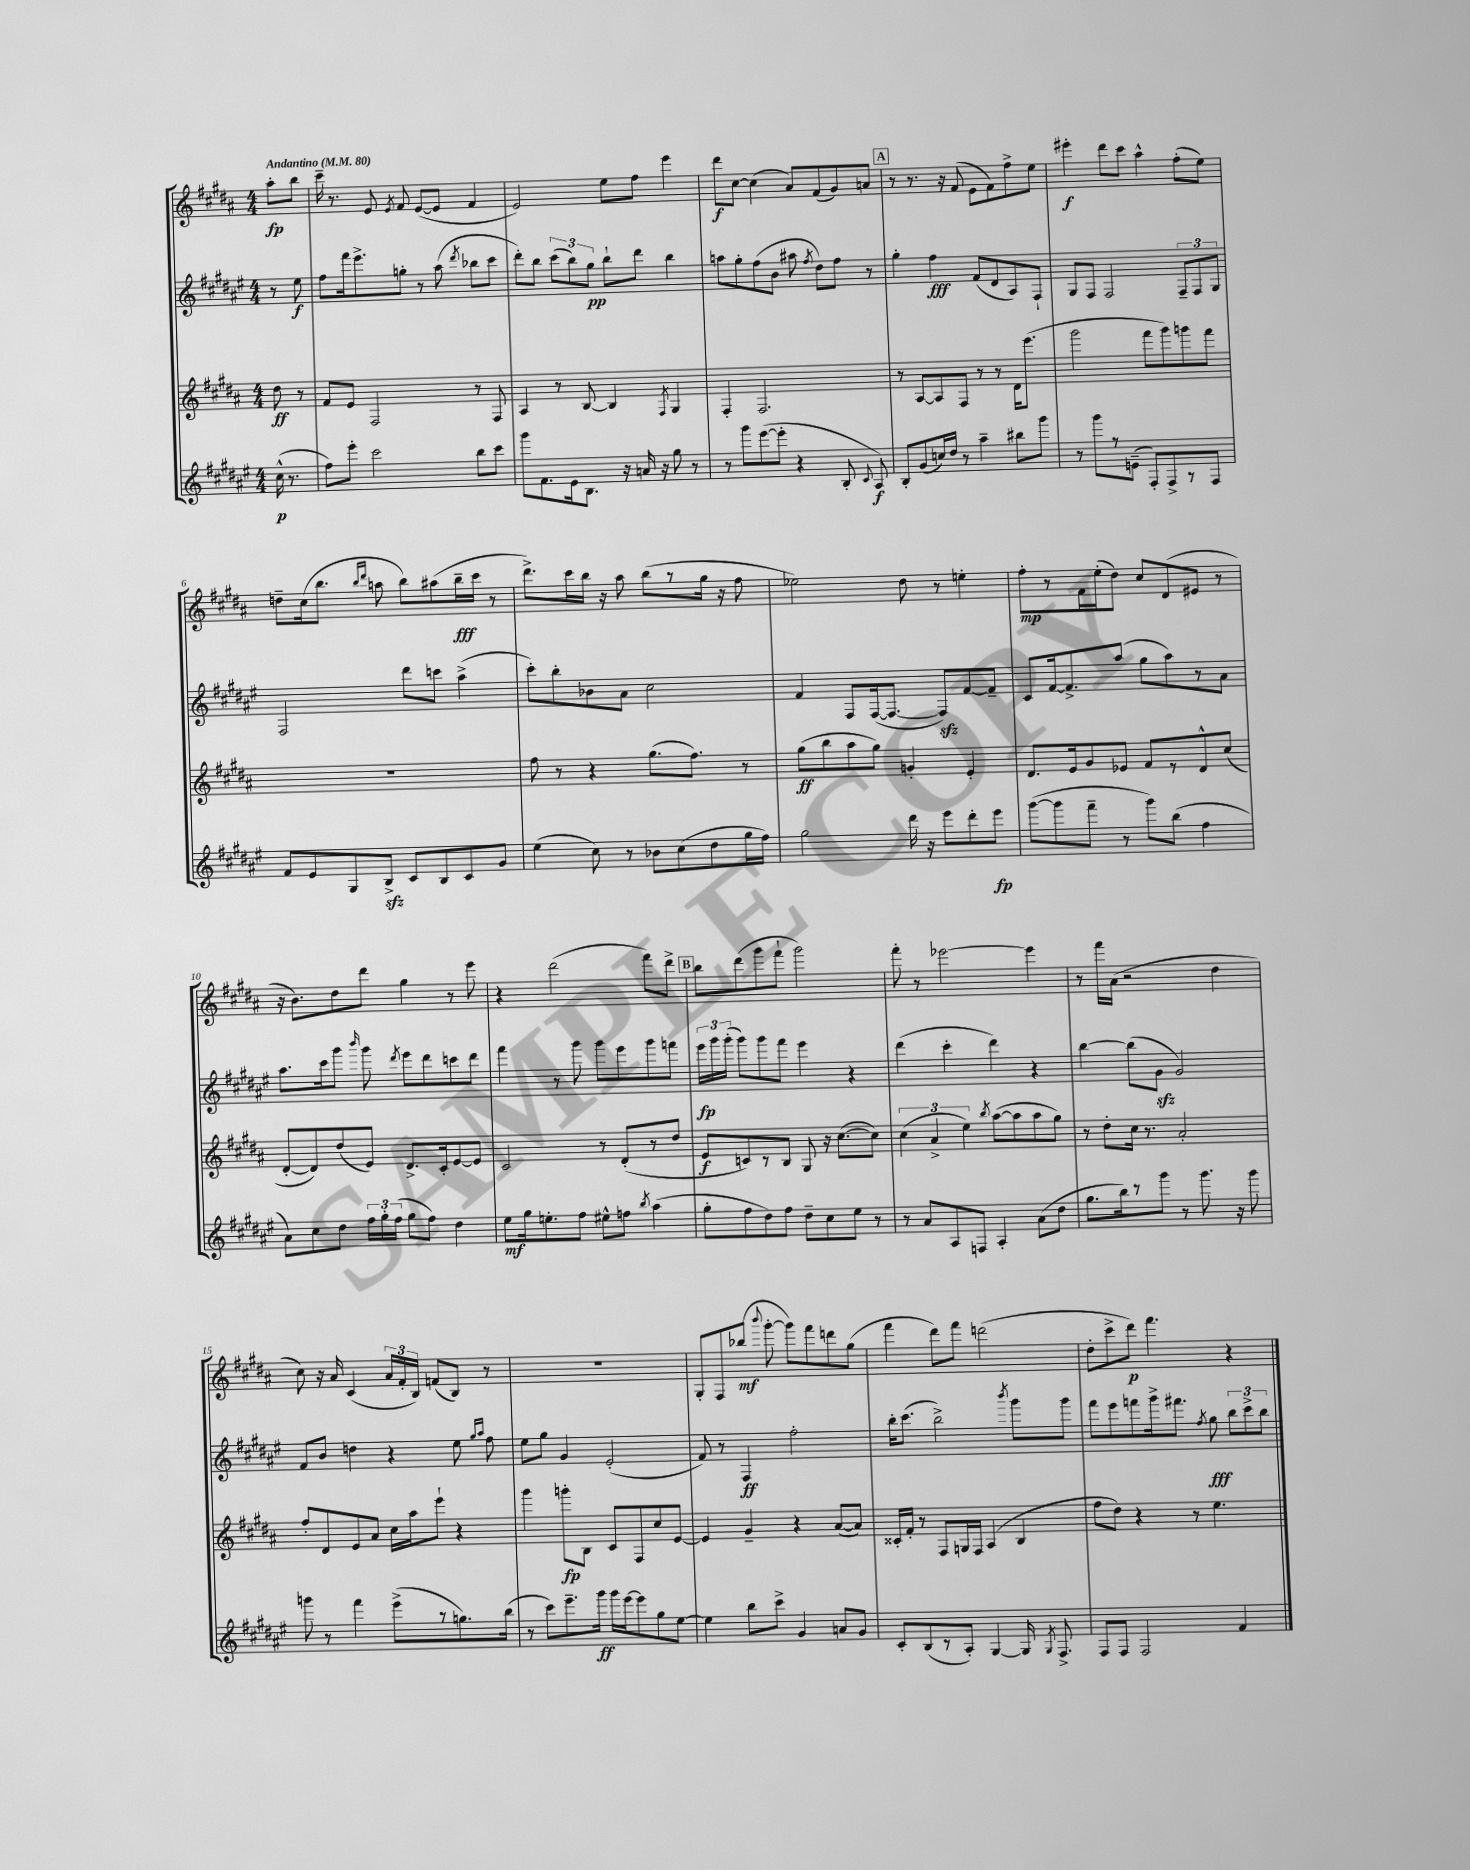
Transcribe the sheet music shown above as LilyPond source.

<<
\new StaffGroup <<
\new Staff = "s0" {
    \clef treble \key b \major \numericTimeSignature \time 4/4 \partial 4 \tempo "Andantino" 4 = 80
    \autoBeamOff ais''8[-.\fp b''8] |
    cis'''16-- r8. e'8 \acciaccatura { e'8 } fis'8 e'8[~( e'8] fis'4 |
    e'2) e''8[ fis''8] e'''4 |
    dis'''8[\f cis''8]~ cis''4( ais'8[) fis'8( gis'8) a'8] |
    \mark \markup { \box "A" } r8 r8. r16 fis'8( e'8[ fis'8) fis''8-> e''8] |
    eis'''4-.\f dis'''8[ cis'''8] ais''4-^ fis''8[-.( e''8]) |
    d''8[-- cis''16( b''8.] \grace { b''16[ dis'''16] } a''8 b''8[) ais''8( b''16--\fff cis'''16] r8 |
    dis'''8.[->) cis'''16 b''16] r16 ais''8 b''8[( r8 gis''16] r16 fis''8 |
    ees''2) dis''8 r8 e''4-. |
    fis''8[-.\mp r8 fis'16 e''16-.( dis''8]) cis''8[ dis'8( eis'8] r8 |
    r16 b'8.[) dis''8 dis'''8] gis''4 r8 e'''8 |
    r4 dis'''2( fis'''8[) dis'''8]-> |
    \mark \markup { \box "B" } b''8[ dis'''8( gis'''8 fis'''8]-! gis'''2) |
    fis'''8-. r8 ees'''2~ ees'''4 |
    r8 fis'''16[ ais'16]( r2 dis''4 |
    cis''8) r16 ais'16 cis'4( \tuplet 3/2 { ais'16[ fis'16-. b16]) } f'8[( b8]) r8 |
    R1 |
    gis8[-. fis8 bes''8]\mf( \appoggiatura { b'''8 } gis'''8~-. gis'''8[) fis'''8 d'''8 gis''8]( |
    fis'''4 dis'''8[) fis'''8] d'''2( |
    dis''8[-. cis'''8-> dis'''8]\p) fis'''4. r4 \bar "|." |
}
\new Staff = "s1" {
    \clef treble \key fis \major \numericTimeSignature \time 4/4 \partial 4
    \autoBeamOff r8 eis''8\f |
    fis''8[ fis'''16 eis'''8.-> g''8]-. r8 ais''8( \acciaccatura { dis'''8 } bes''8[ cis'''8] |
    dis'''8[-.) b''8] \tuplet 3/2 { cis'''8[( b''8) gis''8]\pp } b''8[-! dis'''8] b''4 |
    a''8[ gis''8-. fis''8( b'8] ais''8 \acciaccatura { fis''8 } dis''8[) fis''8] r8 |
    \mark \markup { \box "A" } gis''4-. fis''4\fff fis'8[( dis'8 ais8) fis8]-! |
    gis8[ fis8] fis2 \tuplet 3/2 { fis8[-- fis8 gis8] } |
    fis2 dis'''8[ c'''8] ais''4->( |
    cis'''8[-.) b''8-. bes'8 ais'8] cis''2 |
    fis'4 fis8[ fis16~( fis8.]~ fis8[\sfz) fis'8~ fis'8]-- |
    cis'8[ fis'16~ fis'8.-> ais''8]( gis''8[ ais''8) r8 ais'8] |
    ais''8.[ cis'''16 gis'''8] \grace { b'''16 } gis'''8 \acciaccatura { dis'''8 } eis'''8[ dis'''8 c'''8 dis'''8] |
    fis'''4 r8 gis'''8 gis'''8[ eis'''8 gis'''8 f'''8] |
    \mark \markup { \box "B" } \tuplet 3/2 { eis'''16[\fp gis'''16 gis'''16]-.( } gis'''8[) gis'''8 fis'''8] eis'''4 r4 |
    dis'''4( cis'''4-. dis'''4) r4 |
    b''4~ b''8[( gis'8]\sfz gis'2) |
    fis'8[ b'8] d''4 r4 eis''8 \grace { gis''16[ ais''16] } fis''8 |
    eis''8[ gis''8] gis'4 eis'2-.( |
    fis'8) r8 fis4\ff fis''2-. |
    b''16[-. cis'''8.]( b''2->) \acciaccatura { b'''8 } gis'''8[ gis'''8] |
    fis'''8[ eis'''8 f'''8 gis'''16-> fis'''8.] \acciaccatura { fis''8 } gis''8\fff \tuplet 3/2 { b''8[ cis'''8-> b''8] } \bar "|." |
}
\new Staff = "s2" {
    \clef treble \key b \major \numericTimeSignature \time 4/4 \partial 4
    \autoBeamOff dis''8\ff r8 |
    fis'8[ e'8] fis2 r8 fis8 |
    ais4 r8 b8~ b4 \acciaccatura { fis8 } gis4 |
    fis4-. fis2. |
    \mark \markup { \box "A" } r8 ais8[~ ais8 fis8] r8 r8 dis'16[ e'''8.]( |
    gis'''2 fis'''8[ gis'''8) g'''8 fis'''8] |
    R1 |
    fis''8 r8 r4 gis''8.[( fis''8.]) r8 |
    gis''8[\ff( b''8 ais''8 gis''8]) g'4-. e'4-. |
    dis'8.[ e'16 gis'8 ees'8] fis'8[ r8 dis'8-^ cis''8]( |
    dis'8[~-. dis'8) dis''8( e'8]) dis'8.[-> cis'16-. e'8~ e'8] |
    cis'2 r8 dis'8[-.( r8 dis''8] |
    \mark \markup { \box "B" } e'8[\f c'8) r8 b8] gis8 r16 cis''8.[~( cis''8]) |
    \tuplet 3/2 { cis''4( ais'4-> e''4) } \acciaccatura { b''8 } ais''8[~( ais''8 ais''8 gis''8]) |
    r8 dis''8[-. cis''16] r8. ais'2-. |
    fis''8[-. dis'8 e'8 ais'8] cis''16[ ais''16 e'''8]-! r4 |
    gis'''4 g'''8[-.\fp b8] cis'8[ fis8 cis''8 e'8]~ |
    e'4 gis'4-- r4 ais'8[~( ais'8]) |
    cisis'16[-. fis'16]-. r8 fis8[ g16 fis16] ais4( b4 |
    fis''8[ dis''8]) r4 r8 e''4. \bar "|." |
}
\new Staff = "s3" {
    \clef treble \key fis \major \numericTimeSignature \time 4/4 \partial 4
    \autoBeamOff cis''16-^\p( r8. |
    fis''8[) eis'''8]-. cis'''2 b''8[ cis'''8] |
    gis'''8[ fis'8. eis'16 b8.] r16 a'16 r16 gis''8 r8 |
    r8 gis'''8[ eis'''8~( eis'''8]-. r4 b8-. \appoggiatura { cis'8 } ais8\f) |
    \mark \markup { \box "A" } b8[-. gis'8( c''16) dis''16] r8 ais''4-- bis''8[ gis'''8] |
    r8 gis'''8[ r8 e'8]--( fis8[-.) fis8-> r8 fis8] |
    fis'8[ eis'8 gis8 b8]->\sfz cis'8[ b8 cis'8 gis'8] |
    eis''4( cis''8) r8 bes'8[ cis''8( dis''8 gis''16 fis''16]) |
    gis''2 dis'''16 r16 eis'''8[ dis'''8-. eis'''8]\fp |
    gis'''8[~( gis'''8 fis'''8]-- r8 gis'''8[) b''8]( fis''4 |
    ais'8[) cis''8 dis''8] \tuplet 3/2 { fis''16[ gis''16-. fis''16]( } gis''8[ fis''8]) dis''4 |
    eis''8[\mf gis''16 e''8.-. fis''8] eis''8[-^ f''8] \acciaccatura { b''8 } ais''4( |
    \mark \markup { \box "B" } gis''8[-. fis''8 dis''8) fis''8] dis''8[-- cis''8 eis''8] r8 |
    r8 ais'8[ ais8 f8] ais4-. ais'8[( dis''8] |
    gis''8.[ b''16) r8 gis'''8] r8 gis'''8. r16 gis'''8 |
    g'''8 r8 fis'''4 eis'''8[->( r8 g''8.) b''16]( |
    r8 cis'''8[) eis'''8.-- gis'''16]\ff gis'''16[ eis'''16~ eis'''8 gis''8 eis''8]~ |
    eis''4 b''8[ cis'''8]-> gis'4 a'8[ gis'8] |
    cis'8[-. b8( r8 ais8]-.) gis4~ gis16 \acciaccatura { gis8 } fis8.-> |
    fis8[ fis8] fis2 fis'4 \bar "|." |
}
>>
>>
